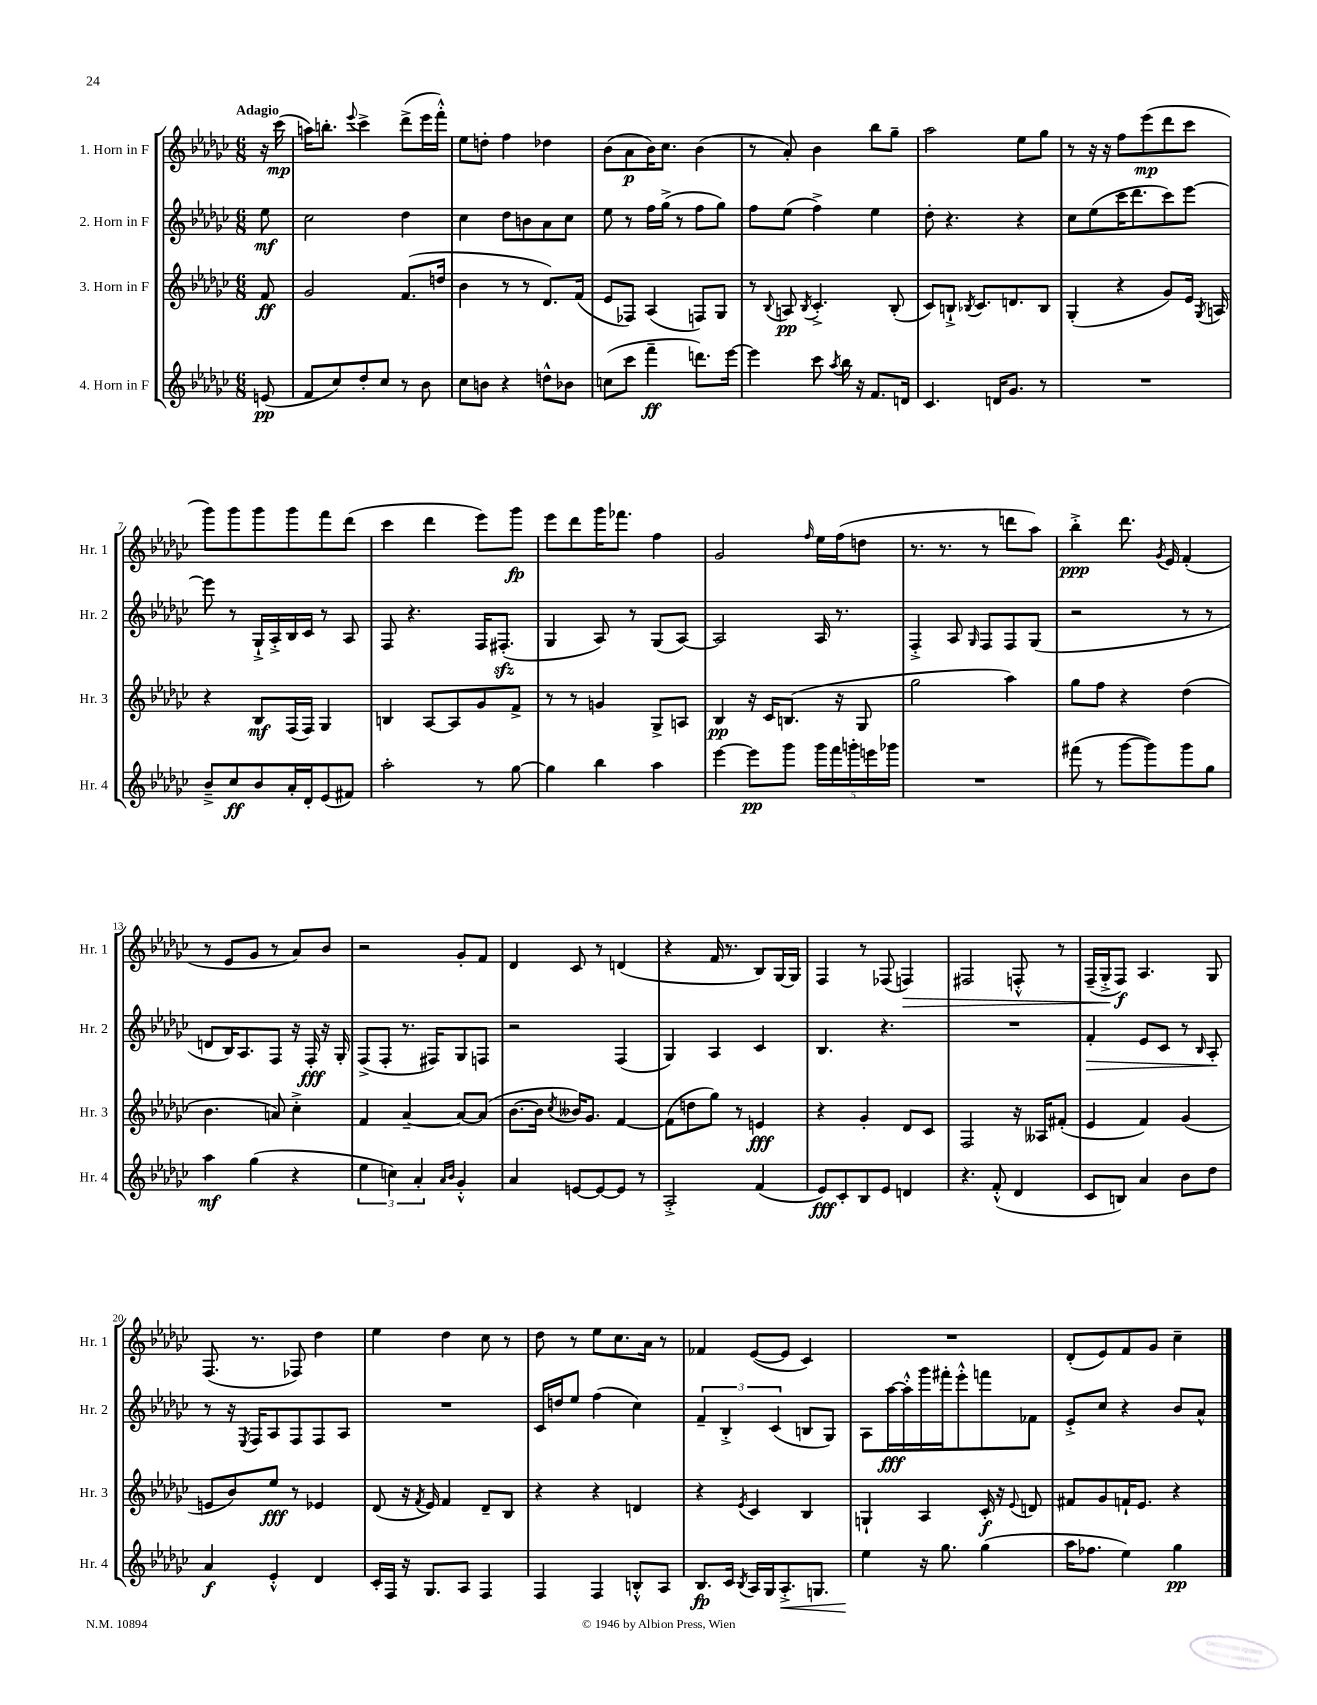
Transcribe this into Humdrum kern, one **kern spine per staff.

**kern	**dynam	**kern	**dynam	**kern	**dynam	**kern	**dynam
*part4	*part4	*part3	*part3	*part2	*part2	*part1	*part1
*staff4	*staff4	*staff3	*staff3	*staff2	*staff2	*staff1	*staff1
*I"4. Horn in F	*	*I"3. Horn in F	*	*I"2. Horn in F	*	*I"1. Horn in F	*
*I'Hr. 4	*	*I'Hr. 3	*	*I'Hr. 2	*	*I'Hr. 1	*
*clefG2	*	*clefG2	*	*clefG2	*	*clefG2	*
*k[b-e-a-d-g-c-]	*	*k[b-e-a-d-g-c-]	*	*k[b-e-a-d-g-c-]	*	*k[b-e-a-d-g-c-]	*
*M6/8	*	*M6/8	*	*M6/8	*	*M6/8	*
=	=	=	=	=	=	=	=
!	!	!	!	!	!	!LO:TX:a:B:t=Adagio	!
(8en/	pp	8f/	ff	8ee-\	mf	16r	.
.	.	.	.	.	.	(16ccc-\	mp
=1	=1	=1	=1	=1	=1	=1	=1
8f/L	.	2g-/	.	2cc-\	.	16aan\KL)	.
.	.	.	.	.	.	8.bbn'\J	.
8cc-/)	.	.	.	.	.	.	.
.	.	.	.	.	.	8qqeee-/	.
8dd-'/	.	.	.	.	.	4ccc-^\	.
8cc-/J	.	.	.	.	.	.	.
8r	.	(8.f/L	.	4dd-\	.	(8ddd-^\L	.
8b-\	.	.	.	.	.	16eee-\L	.
.	.	16ddn/Jk	.	.	.	16fff'^^\JJ)	.
=2	=2	=2	=2	=2	=2	=2	=2
8cc-\L	.	4b-\	.	4cc-\	.	8ee-\L	.
8bn\J	.	.	.	.	.	8ddn'\J	.
4r	.	8r	.	8dd-\L	.	4ff\	.
.	.	8r	.	8bn\	.	.	.
8ddn^^\L	.	8.d-/L)	.	8a-\	.	4dd-X\	.
8b-X\J	.	.	.	8cc-\J	.	.	.
.	.	(16f/Jk	.	.	.	.	.
=3	=3	=3	=3	=3	=3	=3	=3
(8ccn\L	.	8e-/L	.	8ee-\	.	(8b-\L	.
8ccc-\J	.	8F-X/J)	.	8r	.	8a-\	p
4fff~\	ff	(4A-/	.	16ff\LL	.	16b-\K)	.
.	.	.	.	(16gg-^\JJ	.	8.cc-\J	.
.	.	.	.	8r	.	.	.
8.dddn\L)	.	8Fn/L)	.	8ff\L	.	(4b-\	.
.	.	8G-/J	.	8gg-\J)	.	.	.
[16eee-\Jk	.	.	.	.	.	.	.
=4	=4	=4	=4	=4	=4	=4	=4
4eee-\]	.	8r	.	8ff\L	.	8r	.
.	.	8qqB-/	.	.	.	.	.
.	.	8An/	pp	(8ee-\J	.	8a-'/)	.
.	.	8qB-/	.	.	.	.	.
8ccc-\	.	4.c-'^/	.	4ff^\)	.	4b-\	.
8qaa-/	.	.	.	.	.	.	.
16bb-\	.	.	.	.	.	.	.
16r	.	.	.	.	.	.	.
8.f/L	.	.	.	4ee-\	.	8bb-\L	.
.	.	(8B-'/	.	.	.	8gg-~\J	.
16dn/Jk	.	.	.	.	.	.	.
=5	=5	=5	=5	=5	=5	=5	=5
4.c-/	.	8c-/L)	.	8dd-'\	.	2aa-\	.
.	.	8Bn`^/J	.	4.r	.	.	.
.	.	8qB-X/	.	.	.	.	.
.	.	8.c-/L	.	.	.	.	.
16dn/KL	.	.	.	.	.	.	.
8.g-/J	.	8.dn/	.	.	.	.	.
.	.	.	.	4r	.	8ee-\L	.
8r	.	8B-/J	.	.	.	8gg-\J	.
=6	=6	=6	=6	=6	=6	=6	=6
2.r	.	(4G-'/	.	8cc-\L	.	8r	.
.	.	.	.	(8ee-\	.	16r	.
.	.	.	.	.	.	16r	.
.	.	4r	.	16ccc-\K	.	8ff\L	.
.	.	.	.	8.ddd-\	.	.	.
.	.	.	.	.	.	(8eee-\	mp
.	.	8g-/L)	.	8ccc-\)	.	8ddd-\	.
.	.	16e-/Jk	.	[8eee-\J	.	8ccc-\J	.
.	.	8qG-/	.	.	.	.	.
.	.	16An/	.	.	.	.	.
!!LO:LB:g=z
=7	=7	=7	=7	=7	=7	=7	=7
8b-~^/L	.	4r	.	8eee-\]	.	8ggg-\L)	.
8cc-/	ff	.	.	8r	.	8ggg-\	.
8b-/	.	8B-/L	mf	16G-`^/LL	.	8ggg-\	.
.	.	.	.	16A-'^/	.	.	.
16a-'/L	.	(16F/L	.	16B-/	.	8ggg-\	.
16d-'/J	.	16F/JJ)	.	16c-/JJ	.	.	.
(8e-/	.	4G-/	.	8r	.	8fff\	.
8f#X/J)	.	.	.	8A-/	.	(8ddd-\J	.
=8	=8	=8	=8	=8	=8	=8	=8
2aa-'\	.	4Bn/	.	8F/	.	4ccc-\	.
.	.	.	.	4.r	.	.	.
.	.	[8A-/L	.	.	.	4ddd-\	.
.	.	8A-/]	.	.	.	.	.
8r	.	8g-/	.	16F/KL	.	8eee-\L)	.
.	.	.	.	(8.F#Xzz'/J	.	.	.
[8gg-\	.	8f^/J	.	.	.	8ggg-\J	fp
=9	=9	=9	=9	=9	=9	=9	=9
4gg-\]	.	8r	.	4G-/	.	8eee-\L	.
.	.	8r	.	.	.	8ddd-\	.
4bb-\	.	4gn/	.	8A-/)	.	16ggg-\K	.
.	.	.	.	.	.	8.fff-X\J	.
.	.	.	.	8r	.	.	.
4aa-\	.	8G-^/L	.	(8G-/L	.	4ff\	.
.	.	8An/J	.	[8A-/J)	.	.	.
=10	=10	=10	=10	=10	=10	=10	=10
[4eee-\	.	4B-/	pp	2A-/]	.	2g-/	.
8eee-\L]	pp	16r	.	.	.	.	.
.	.	16c-/KL	.	.	.	.	.
8ggg-\J	.	(8.Bn/J	.	.	.	.	.
.	.	.	.	.	.	16qqff/	.
20ggg-\LL	.	.	.	16A-/	.	16ee-\LL	.
20fff\	.	.	.	.	.	.	.
.	.	16r	.	8.r	.	(16ff\J	.
20gggn'\	.	.	.	.	.	.	.
.	.	8G-/	.	.	.	8ddn\J	.
20eeen\	.	.	.	.	.	.	.
20ggg-X\JJ	.	.	.	.	.	.	.
=11	=11	=11	=11	=11	=11	=11	=11
2.r	.	2gg-\	.	4F'^/	.	8.r	.
.	.	.	.	.	.	8.r	.
.	.	.	.	8A-/	.	.	.
.	.	.	.	16qqG-/	.	.	.
.	.	.	.	8F/L	.	8r	.
.	.	4aa-\)	.	8F/	.	8dddn\L	.
.	.	.	.	(8G-/J	.	8aa-\J)	.
=12	=12	=12	=12	=12	=12	=12	=12
(8fff#X\	.	8gg-\L	.	2r	.	4bb-'^\	ppp
8r	.	8ff\J	.	.	.	.	.
[8ggg-\L	.	4r	.	.	.	8.ddd-\	.
8ggg-\])	.	.	.	.	.	.	.
.	.	.	.	.	.	8qg-/	.
.	.	.	.	.	.	16e-/	.
8ggg-\	.	(4dd-\	.	8r	.	(4f'/	.
8gg-\J	.	.	.	8r	.	.	.
!!LO:LB:g=z
=13	=13	=13	=13	=13	=13	=13	=13
4aa-\	mf	4.b-\	.	8dn/L	.	8r	.
.	.	.	.	16B-/K)	.	8e-/L	.
.	.	.	.	8.A-/	.	.	.
(4gg-\	.	.	.	.	.	8g-/J	.
.	.	8an/)	.	8F/J	.	8r	.
4r	.	4cc-'^\	.	16r	.	8a-/L)	.
.	.	.	.	16F'/	fff	.	.
.	.	.	.	16r	.	8b-/J	.
.	.	.	.	16G-'/	.	.	.
=14	=14	=14	=14	=14	=14	=14	=14
6ee-\	.	4f/	.	(8F^/L	.	2r	.
.	.	.	.	8F'/J	.	.	.
6ccn\)	.	.	.	.	.	.	.
.	.	[4a-~/	.	8.r	.	.	.
6a-'/	.	.	.	.	.	.	.
.	.	.	.	16F#X/KL)	.	.	.
16qqa-/LL	.	.	.	.	.	.	.
16qqb-/JJ	.	.	.	.	.	.	.
4g-'^^/	.	8a-/L_	.	8G-/	.	8g-'/L	.
.	.	(8a-/J]	.	8Fn/J	.	8f/J	.
=15	=15	=15	=15	=15	=15	=15	=15
4a-/	.	[8.b-\L	.	2r	.	4d-/	.
.	.	16b-\Jk]	.	.	.	.	.
.	.	8qcc-/	.	.	.	.	.
[8en/L	.	16b--X/KL)	.	.	.	8c-/	.
.	.	8.g-/J	.	.	.	.	.
8e/_	.	.	.	.	.	8r	.
8e/J]	.	[4f/	.	(4F/	.	(4dn/	.
8r	.	.	.	.	.	.	.
=16	=16	=16	=16	=16	=16	=16	=16
2A-'^/	.	(8f\L]	.	4G-/)	.	4r	.
.	.	8ddn\	.	.	.	.	.
.	.	8gg-\J)	.	4A-/	.	16f/	.
.	.	.	.	.	.	8.r	.
.	.	8r	.	.	.	.	.
(4f/	.	4en/	fff	4c-/	.	8B-/L)	.
.	.	.	.	.	.	[16G-/L	.
.	.	.	.	.	.	16G-/JJ]	.
=17	=17	=17	=17	=17	=17	=17	=17
8e-/L)	fff	4r	.	4.B-/	.	4F/	.
8c-'/	.	.	.	.	.	.	.
8B-/	.	4g-'/	.	.	.	8r	.
8e-/J	.	.	.	4.r	.	(8F-X/	.
!	!	!	!	!	!	!	!LO:HP:b
4dn/	.	8d-/L	.	.	.	4Fn/)	>
.	.	8c-/J	.	.	.	.	.
=18	=18	=18	=18	=18	=18	=18	=18
4.r	.	2F/	.	2.r	.	2F#X/	.
(8f'^^/	.	.	.	.	.	.	.
4d-/	.	16r	.	.	.	8Fn'^^/	.
.	.	16A--X/KL	.	.	.	.	.
.	.	(8f#X'/J	.	.	.	8r	.
=19	=19	=19	=19	=19	=19	=19	=19
!	!	!	!	!	!LO:HP:b	!	!
8c-/L	.	4e-/	.	4f'/	>	(16F~/LL	.
.	.	.	.	.	.	16G-'^/J	.
8Bn/J)	.	.	.	.	.	8F/J)	] f
4a-/	.	4f/)	.	8e-/L	.	4.A-/	.
.	.	.	.	8c-/J	.	.	.
8b-\L	.	(4g-/	.	8r	.	.	.
.	.	.	.	16qqB-/	.	.	.
8dd-\J	.	.	.	8A-'/	.	8G-/	.
.	.	.	.	.	]	.	.
!!LO:LB:g=z
=20	=20	=20	=20	=20	=20	=20	=20
4a-/	f	8en/L	.	8r	.	(8.F/	.
.	.	8b-/)	.	16r	.	.	.
.	.	.	.	8qE-/	.	.	.
.	.	.	.	16F/KL	.	8.r	.
4e-'^^/	.	8ee-/J	fff	8A-/	.	.	.
.	.	8r	.	8F/	.	8F-X/)	.
4d-/	.	4e-X/	.	8F/	.	4dd-\	.
.	.	.	.	8A-/J	.	.	.
=21	=21	=21	=21	=21	=21	=21	=21
16c-'/LL	.	(8d-/	.	2.r	.	4ee-\	.
16F/JJ	.	.	.	.	.	.	.
16r	.	16r	.	.	.	.	.
.	.	8qf/	.	.	.	.	.
8.G-/L	.	16e-/)	.	.	.	.	.
.	.	4f/	.	.	.	4dd-\	.
8A-/J	.	.	.	.	.	.	.
4F/	.	8d-~/L	.	.	.	8cc-\	.
.	.	8B-/J	.	.	.	8r	.
=22	=22	=22	=22	=22	=22	=22	=22
4F/	.	4r	.	16c-/LL	.	8dd-\	.
.	.	.	.	16ddn/J	.	.	.
.	.	.	.	8ee-/J	.	8r	.
4F/	.	4r	.	(4ff\	.	8ee-\L	.
.	.	.	.	.	.	8.cc-\	.
8Bn'^^/L	.	4dn/	.	4cc-\)	.	.	.
.	.	.	.	.	.	16a-\Jk	.
8A-/J	.	.	.	.	.	8r	.
=23	=23	=23	=23	=23	=23	=23	=23
8.B-/L	fp	4r	.	6f~/	.	4f-X/	.
.	.	.	.	6B-'^/	.	.	.
16c-/Jk	.	.	.	.	.	.	.
8qB-/	.	8qe-/	.	.	.	.	.
16A-/LL	.	4c-/	.	.	.	([8e-/L	.
16G-/J	.	.	.	.	.	.	.
.	.	.	.	(6c-/	.	.	.
!	!LO:HP:b	!	!	!	!	!	!
8.A-'^/	<	.	.	.	.	8e-/J]	.
.	.	4B-/	.	8Bn/L	.	4c-/)	.
8.Gn/J	.	.	.	.	.	.	.
.	.	.	.	8G-/J)	.	.	.
=24	=24	=24	=24	=24	=24	=24	=24
4ee-\	.	4Gn`/	.	8A-\L	.	2.r	.
.	.	.	.	[16aa-\L	fff	.	.
.	.	.	.	16aa-'^^\]	.	.	.
16r	[	4A-/	.	16ggg-\	.	.	.
8.gg-\	.	.	.	16fff#X'\J	.	.	.
.	.	.	.	8eee-'^^\	.	.	.
(4gg-\	.	16c-'/	f	8fffn\	.	.	.
.	.	16r	.	.	.	.	.
.	.	8qqe-/	.	.	.	.	.
.	.	8dn/	.	8f-X\J	.	.	.
=25	=25	=25	=25	=25	=25	=25	=25
16aa-\KL	.	8f#X/L	.	8e-'^/L	.	(8d-'/L	.
8.ff-X\J	.	.	.	.	.	.	.
.	.	8g-/	.	8cc-/J	.	8e-/)	.
4ee-\)	.	16fn`/K	.	4r	.	8f/	.
.	.	8.e-/J	.	.	.	.	.
.	.	.	.	.	.	8g-/J	.
4gg-\	pp	4r	.	8b-/L	.	4cc-~\	.
.	.	.	.	8a-^^/J	.	.	.
==	==	==	==	==	==	==	==
*-	*-	*-	*-	*-	*-	*-	*-
